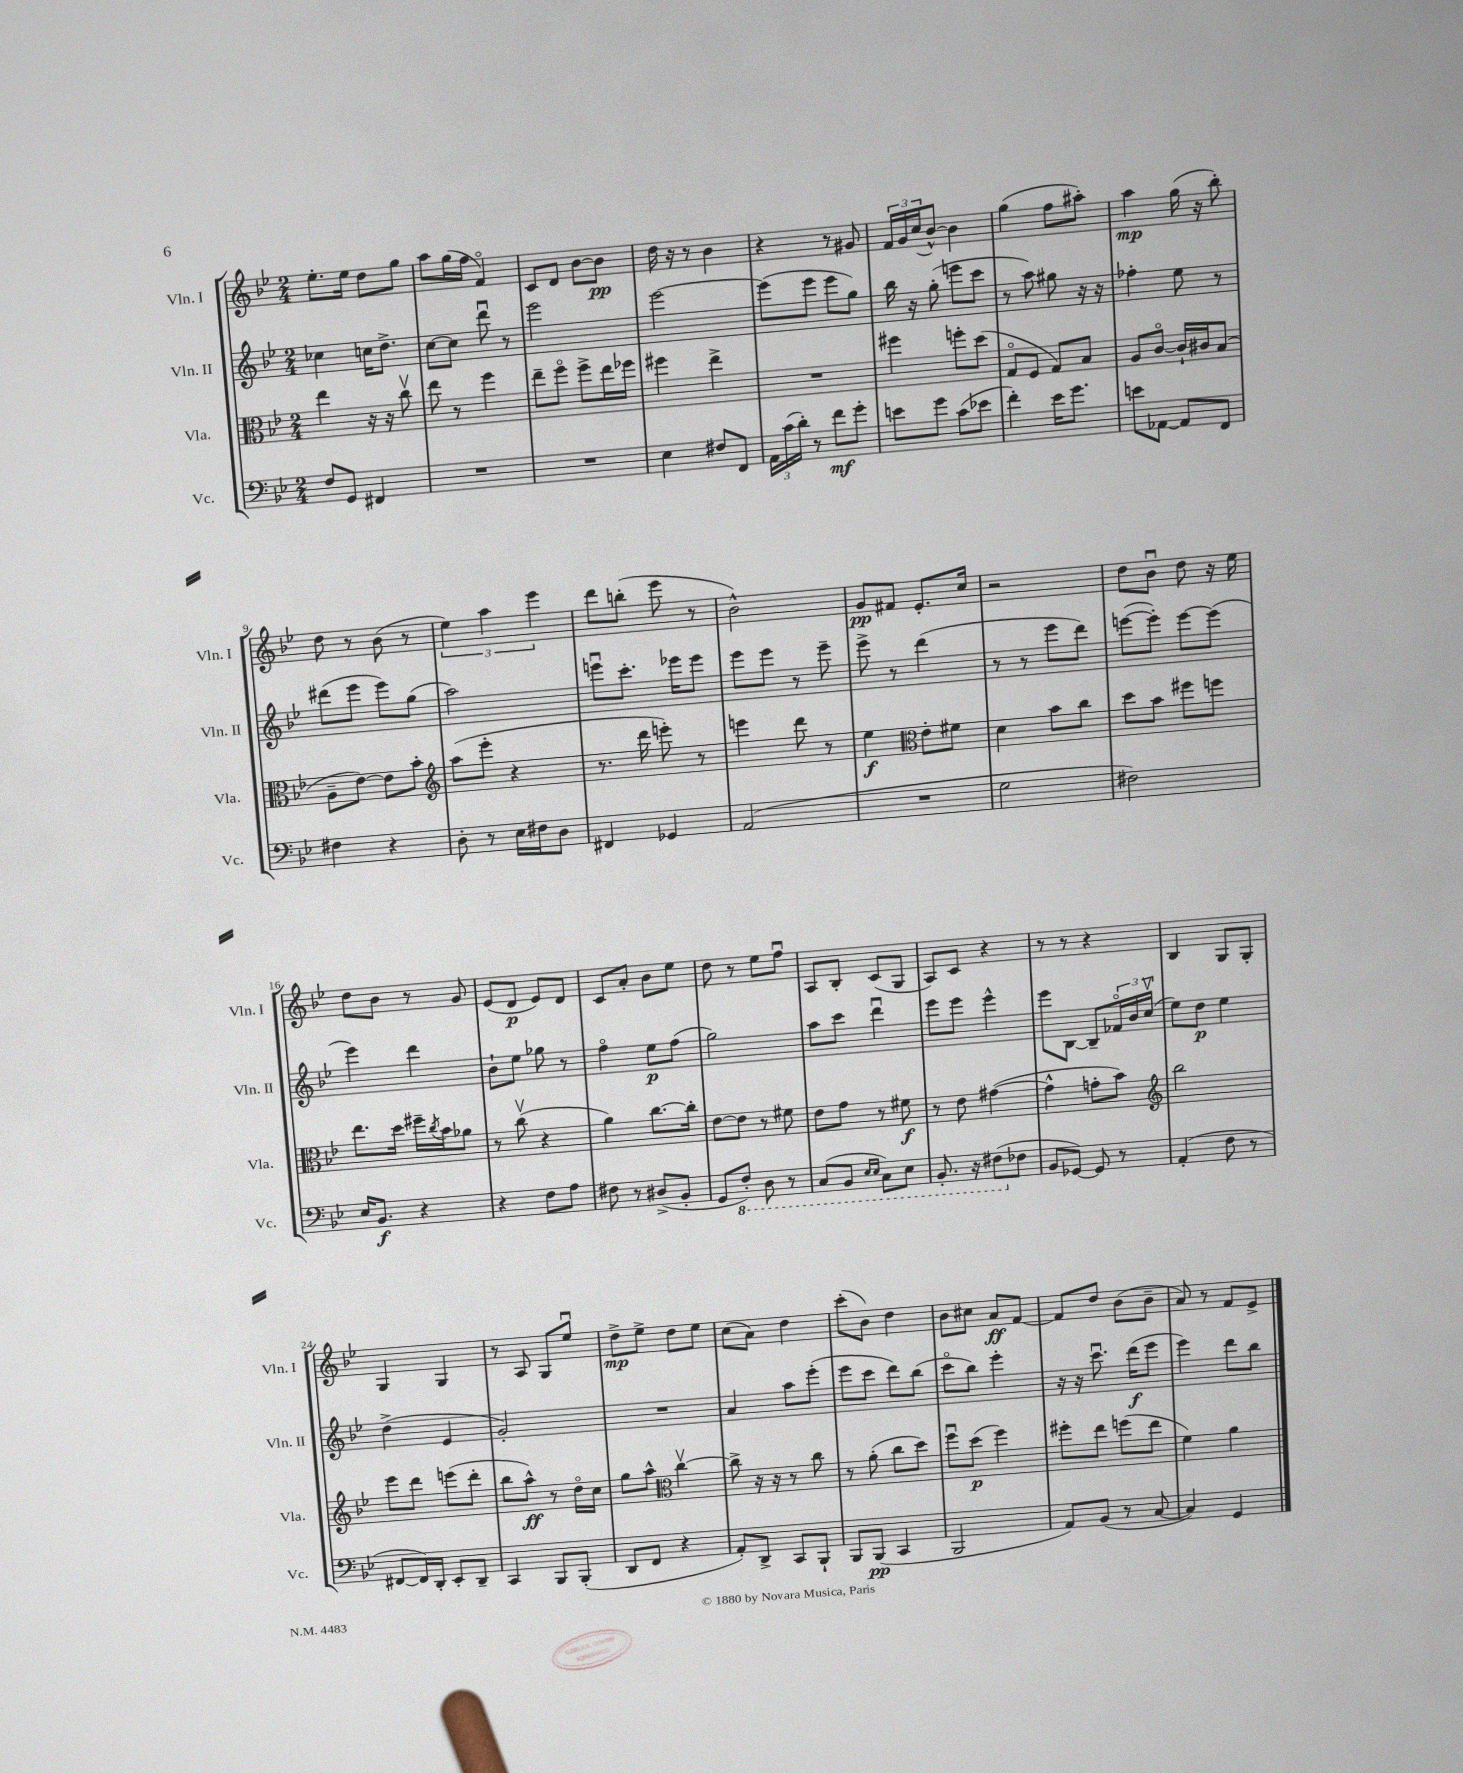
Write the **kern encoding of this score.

**kern	**dynam	**kern	**dynam	**kern	**dynam	**kern	**dynam
*part4	*part4	*part3	*part3	*part2	*part2	*part1	*part1
*staff4	*staff4	*staff3	*staff3	*staff2	*staff2	*staff1	*staff1
*I"Vc.	*	*I"Vla.	*	*I"Vln. II	*	*I"Vln. I	*
*I'Vc.	*	*I'Vla.	*	*I'Vln. II	*	*I'Vln. I	*
*clefF4	*	*clefC3	*	*clefG2	*	*clefG2	*
*k[b-e-]	*	*k[b-e-]	*	*k[b-e-]	*	*k[b-e-]	*
*M2/4	*	*M2/4	*	*M2/4	*	*M2/4	*
=1	=1	=1	=1	=1	=1	=1	=1
8F/L	.	4ee-\	.	4cc-X\	.	8.ee-'\L	.
8GG/J	.	.	.	.	.	.	.
.	.	.	.	.	.	16ee-\Jk	.
4FF#X/	.	16r	.	16ccn\KL	.	8dd\L	.
.	.	16r	.	8.dd^\J	.	.	.
.	.	8ccv\	.	.	.	8gg\J	.
=2	=2	=2	=2	=2	=2	=2	=2
2r	.	8ee-\	.	[8cc\L	.	8aa\L	.
.	.	8r	.	8cc\J]	.	(16gg\L	.
.	.	.	.	.	.	16ff\JJ	.
.	.	4ff\	.	8dddu\	.	4f/)	.
.	.	.	.	8r	.	.	.
=3	=3	=3	=3	=3	=3	=3	=3
2r	.	8ee-~\L	.	2eee-\	.	8c/L	.
.	.	8ff\J	.	.	.	8d/J	.
.	.	8ff^\L	.	.	.	[8b-\L	.
.	.	16ee-\L	.	.	.	8b-\J]	pp
.	.	16ff-X\JJ	.	.	.	.	.
=4	=4	=4	=4	=4	=4	=4	=4
4E-\	.	4ff#X\	.	[2eee-\	.	16dd\	.
.	.	.	.	.	.	16r	.
.	.	.	.	.	.	8r	.
8F#X/L	.	4ee-^\	.	.	.	4b-\	.
8FF/J	.	.	.	.	.	.	.
=5	=5	=5	=5	=5	=5	=5	=5
24AA\LL	.	2r	.	(8eee-\L]	.	4r	.
(24c\	.	.	.	.	.	.	.
24d'\JJ)	.	.	.	.	.	.	.
8r	.	.	.	8eee-\J	.	.	.
8f\L	mf	.	.	8eee-\L	.	8r	.
8g'\J	.	.	.	8gg\J)	.	8g#X/	.
=6	=6	=6	=6	=6	=6	=6	=6
8en\L	.	4ff#X\	.	16bb-\	.	24f/LL	.
.	.	.	.	.	.	24g/	.
.	.	.	.	16r	.	.	.
.	.	.	.	.	.	(24cc/J	.
8g\J	.	.	.	(8gg'\	.	[8b-^^/J)	.
(8c\L	.	8ffn'\L	.	8eeen\L	.	4b-\]	.
8e-X\J	.	(8dd\J	.	8ccc\J	.	.	.
=7	=7	=7	=7	=7	=7	=7	=7
4f'\)	.	8G/L	.	8r	.	(4gg\	.
.	.	8F/J	.	8aa\)	.	.	.
16e-\KL	.	8G/L)	.	8gg#X\	.	8ff\L	.
8.g\J	.	.	.	.	.	.	.
.	.	8B-/J	.	16r	.	8aa#X'\J)	.
.	.	.	.	16r	.	.	.
=8	=8	=8	=8	=8	=8	=8	=8
8en\L	.	8A/L	.	4ff-X'\	.	4aa\	mp
[8AA-X\J	.	[8c/J	.	.	.	.	.
8AA-/L]	.	16c`/LL]	.	8ee-\	.	(16gg\	.
.	.	16c#X/J	.	.	.	16r	.
8FF/J	.	(8B-/J	.	8r	.	8bb-'\)	.
!!LO:LB:g=z
=9	=9	=9	=9	=9	=9	=9	=9
4F#X\	.	8A~\L	.	(8ddd#X\L	.	8dd\	.
.	.	[8e-\J)	.	8eee-\J	.	8r	.
4r	.	8e-\L]	.	8eee-\L)	.	(8b-\	.
.	.	8b-'\J	.	(8gg\J	.	8r	.
=10	=10	=10	=10	=10	=10	=10	=10
*	*	*clefG2	*	*	*	*	*
8D'\	.	(8aa\L	.	2aa\)	.	6ee-\)	.
8r	.	8eee-'\J	.	.	.	.	.
.	.	.	.	.	.	6aa\	.
16E-\LL	.	4r	.	.	.	.	.
16F#X\J	.	.	.	.	.	.	.
.	.	.	.	.	.	6eee-\	.
8D\J	.	.	.	.	.	.	.
=11	=11	=11	=11	=11	=11	=11	=11
4FF#X/	.	8.r	.	8eeenu\L	.	8ddd\L	.
.	.	.	.	8.ccc'\J	.	(8bbn'\J	.
.	.	16ddd\	.	.	.	.	.
4GG-X/	.	8eeen'\)	.	.	.	8eee-\	.
.	.	.	.	16eee-X\KL	.	.	.
.	.	8r	.	8eee-\J	.	8r	.
=12	=12	=12	=12	=12	=12	=12	=12
(2AA/	.	4eeen\	.	8eee-\L	.	2b-^^\)	.
.	.	.	.	8eee-\J	.	.	.
.	.	8ddd\	.	8r	.	.	.
.	.	8r	.	8eee-~\	.	.	.
=13	=13	=13	=13	=13	=13	=13	=13
2r	.	4ee-\	f	8eee-^\	.	8g/L	pp
.	.	.	.	8r	.	8f#X/J	.
*	*	*clefC3	*	*	*	*	*
.	.	8e-'\L	.	(4ddd\	.	8.e-'/L	.
.	.	8f#X\J	.	.	.	.	.
.	.	.	.	.	.	16cc/Jk	.
=14	=14	=14	=14	=14	=14	=14	=14
2G\	.	4d\	.	8r	.	2r	.
.	.	.	.	8r	.	.	.
.	.	8b-\L	.	8eee-\L	.	.	.
.	.	8cc\J	.	8ddd\J)	.	.	.
=15	=15	=15	=15	=15	=15	=15	=15
2F#X\)	.	8dd\L	.	([8eeen\L	.	8dd\L	.
.	.	8b-\J	.	8eee'\J])	.	8b-u\J	.
.	.	8ff#X\L	.	[8eee\L	.	8dd\	.
.	.	8ffn\J	.	(8eee\J]	.	16r	.
.	.	.	.	.	.	16ee-\	.
!!LO:LB:g=z
=16	=16	=16	=16	=16	=16	=16	=16
16E-/KL	.	8.ee-\L	.	4eee-\)	.	8dd\L	.
8.BB-/J	f	.	.	.	.	.	.
.	.	.	.	.	.	8b-\J	.
.	.	16dd\Jk	.	.	.	.	.
4r	.	16ff#X~\LL	.	4ddd\	.	8r	.
.	.	8qcc/	.	.	.	.	.
.	.	16b-\J	.	.	.	.	.
.	.	8a-X\J	.	.	.	8g/	.
=17	=17	=17	=17	=17	=17	=17	=17
4r	.	8r	.	8b-`\L	.	(8e-/L	.
.	.	(8ccv\	.	8ee-\J	.	8d/J	p
8F\L	.	4r	.	8gg-X\	.	8e-/L)	.
8A\J	.	.	.	8r	.	8d/J	.
=18	=18	=18	=18	=18	=18	=18	=18
8F#X\	.	4a\)	.	4ff\	.	8c/L	.
8r	.	.	.	.	.	8a'/J	.
(8D#X^/L	.	[8.cc\L	.	8ee-\L	p	8b-\L	.
8BB-'/J	.	.	.	(8ff\J	.	8ee-\J	.
.	.	16cc'\Jk]	.	.	.	.	.
=19	=19	=19	=19	=19	=19	=19	=19
8GG/L	.	[8e-\L	.	2gg\)	.	8dd\	.
*8ba	*	*	*	*	*	*	*
8FF'/J)	.	8e-\J]	.	.	.	8r	.
8DD\	.	8r	.	.	.	8ee-\L	.
8r	.	8f#X\	.	.	.	8ffu\J	.
=20	=20	=20	=20	=20	=20	=20	=20
(8CC/L	.	8e-\L	.	8aa\L	.	8A/L	.
8BBB-/J	.	8g\J	.	8ccc\J	.	8B-'/J	.
16qqEE-/LL	.	.	.	.	.	.	.
16qqEE-/JJ	.	.	.	.	.	.	.
8CC\L)	.	8r	.	4dddu\	.	(8c/L	.
8EE-\J	.	8f#X\	f	.	.	8G/J	.
=21	=21	=21	=21	=21	=21	=21	=21
8.BBB-'/	.	8r	.	8eee-\L	.	8A/L)	.
.	.	8e-\	.	8eee-\J	.	8c/J	.
16r	.	.	.	.	.	.	.
(8FF#X\L	.	([4g#X\	.	4eee-^^\	.	4r	.
*X8ba	*	*	*	*	*	*	*
8F-X\J	.	.	.	.	.	.	.
=22	=22	=22	=22	=22	=22	=22	=22
8BB-/L	.	4g#^^\]	.	8eee-\L	.	8r	.
[8GG-X/J)	.	.	.	[8B-\J	.	8r	.
8GG-/]	.	8gn'\L	.	8B-~/L]	.	4r	.
8r	.	8b-\J)	.	24f-X/L	.	.	.
.	.	.	.	24b-/	.	.	.
.	.	.	.	(24ccv/JJ	.	.	.
=23	=23	=23	=23	=23	=23	=23	=23
*	*	*clefG2	*	*	*	*	*
(4AA'/	.	2bb-\	.	8ee-\L)	.	4B-/	.
.	.	.	.	8dd\J	p	.	.
8F\	.	.	.	4ee-\	.	8G/L	.
8r	.	.	.	.	.	8G'/J	.
!!LO:LB:g=z
=24	=24	=24	=24	=24	=24	=24	=24
[8FF#X/L	.	8eee-\L	.	(4dd^\	.	4G/	.
16FF#/L])	.	8ddd\J	.	.	.	.	.
16DD'/JJ	.	.	.	.	.	.	.
8EE-'/L	.	(8eeen\L	.	4e-/	.	4G/	.
8DD~/J	.	8ddd'\J	.	.	.	.	.
=25	=25	=25	=25	=25	=25	=25	=25
4CC/	.	8bb-\L	.	2g'/)	.	8r	.
.	.	8aa^^\J)	ff	.	.	8A/	.
8BBB-/L	.	8r	.	.	.	8G/L	.
(8BBB-'/J	.	16dd\LL	.	.	.	8ee-u/J	.
.	.	16cc\JJ	.	.	.	.	.
=26	=26	=26	=26	=26	=26	=26	=26
8DD/L	.	8gg\L	.	2r	.	8dd^\L	mp
8FF/J	.	8aa^^\J	.	.	.	8ee-^\J	.
*	*	*clefC3	*	*	*	*	*
4r	.	[4ccv\	.	.	.	8dd\L	.
.	.	.	.	.	.	8ee-\J	.
=27	=27	=27	=27	=27	=27	=27	=27
8AA'/L)	.	8cc^\]	.	4a/	.	(8cc\L	.
8DD^/J	.	16r	.	.	.	8a\J)	.
.	.	16r	.	.	.	.	.
8CC/L	.	8r	.	8aa\L	.	4dd\	.
8BBB-`/J	.	8cc\	.	(8eee-'\J	.	.	.
=28	=28	=28	=28	=28	=28	=28	=28
8BBB-/L	.	8r	.	8eee-\L	.	(8ccc'\L	.
(8BBB-/J	pp	(8a'\	.	8ccc\J	.	8b-\J)	.
4CC/	.	8cc\L	.	8ddd\L)	.	4dd\	.
.	.	8dd\J)	.	(8bb-\J	.	.	.
=29	=29	=29	=29	=29	=29	=29	=29
2BBB-/	.	8ffu\L	.	8ccc\L	.	8b-\L	.
.	.	(8dd\J	p	8bb-\J)	.	8cc#X\J	.
.	.	4ff\)	.	4eee-'\	.	8a/L	ff
.	.	.	.	.	.	[8f/J	.
=30	=30	=30	=30	=30	=30	=30	=30
8AA/L)	.	8ff#X'\L	.	16r	.	8f/L]	.
.	.	.	.	16r	.	.	.
(8BB-/J	.	8ee-\J	.	8.cccu\	.	8dd/J	.
8r	.	(8ffn\L	.	.	.	(8b-\L	.
.	.	.	.	(16ddd\KL	f	.	.
[8C/	.	8ee-\J	.	8eee-\J	.	8b-~\J	.
=31	=31	=31	=31	=31	=31	=31	=31
4C/])	.	4f\)	.	4eee-\)	.	8a/)	.
.	.	.	.	.	.	8r	.
4GG/	.	4a\	.	8ddd\L	.	8f/L	.
.	.	.	.	8bb-\J	.	8e-^/J	.
==	==	==	==	==	==	==	==
*-	*-	*-	*-	*-	*-	*-	*-
